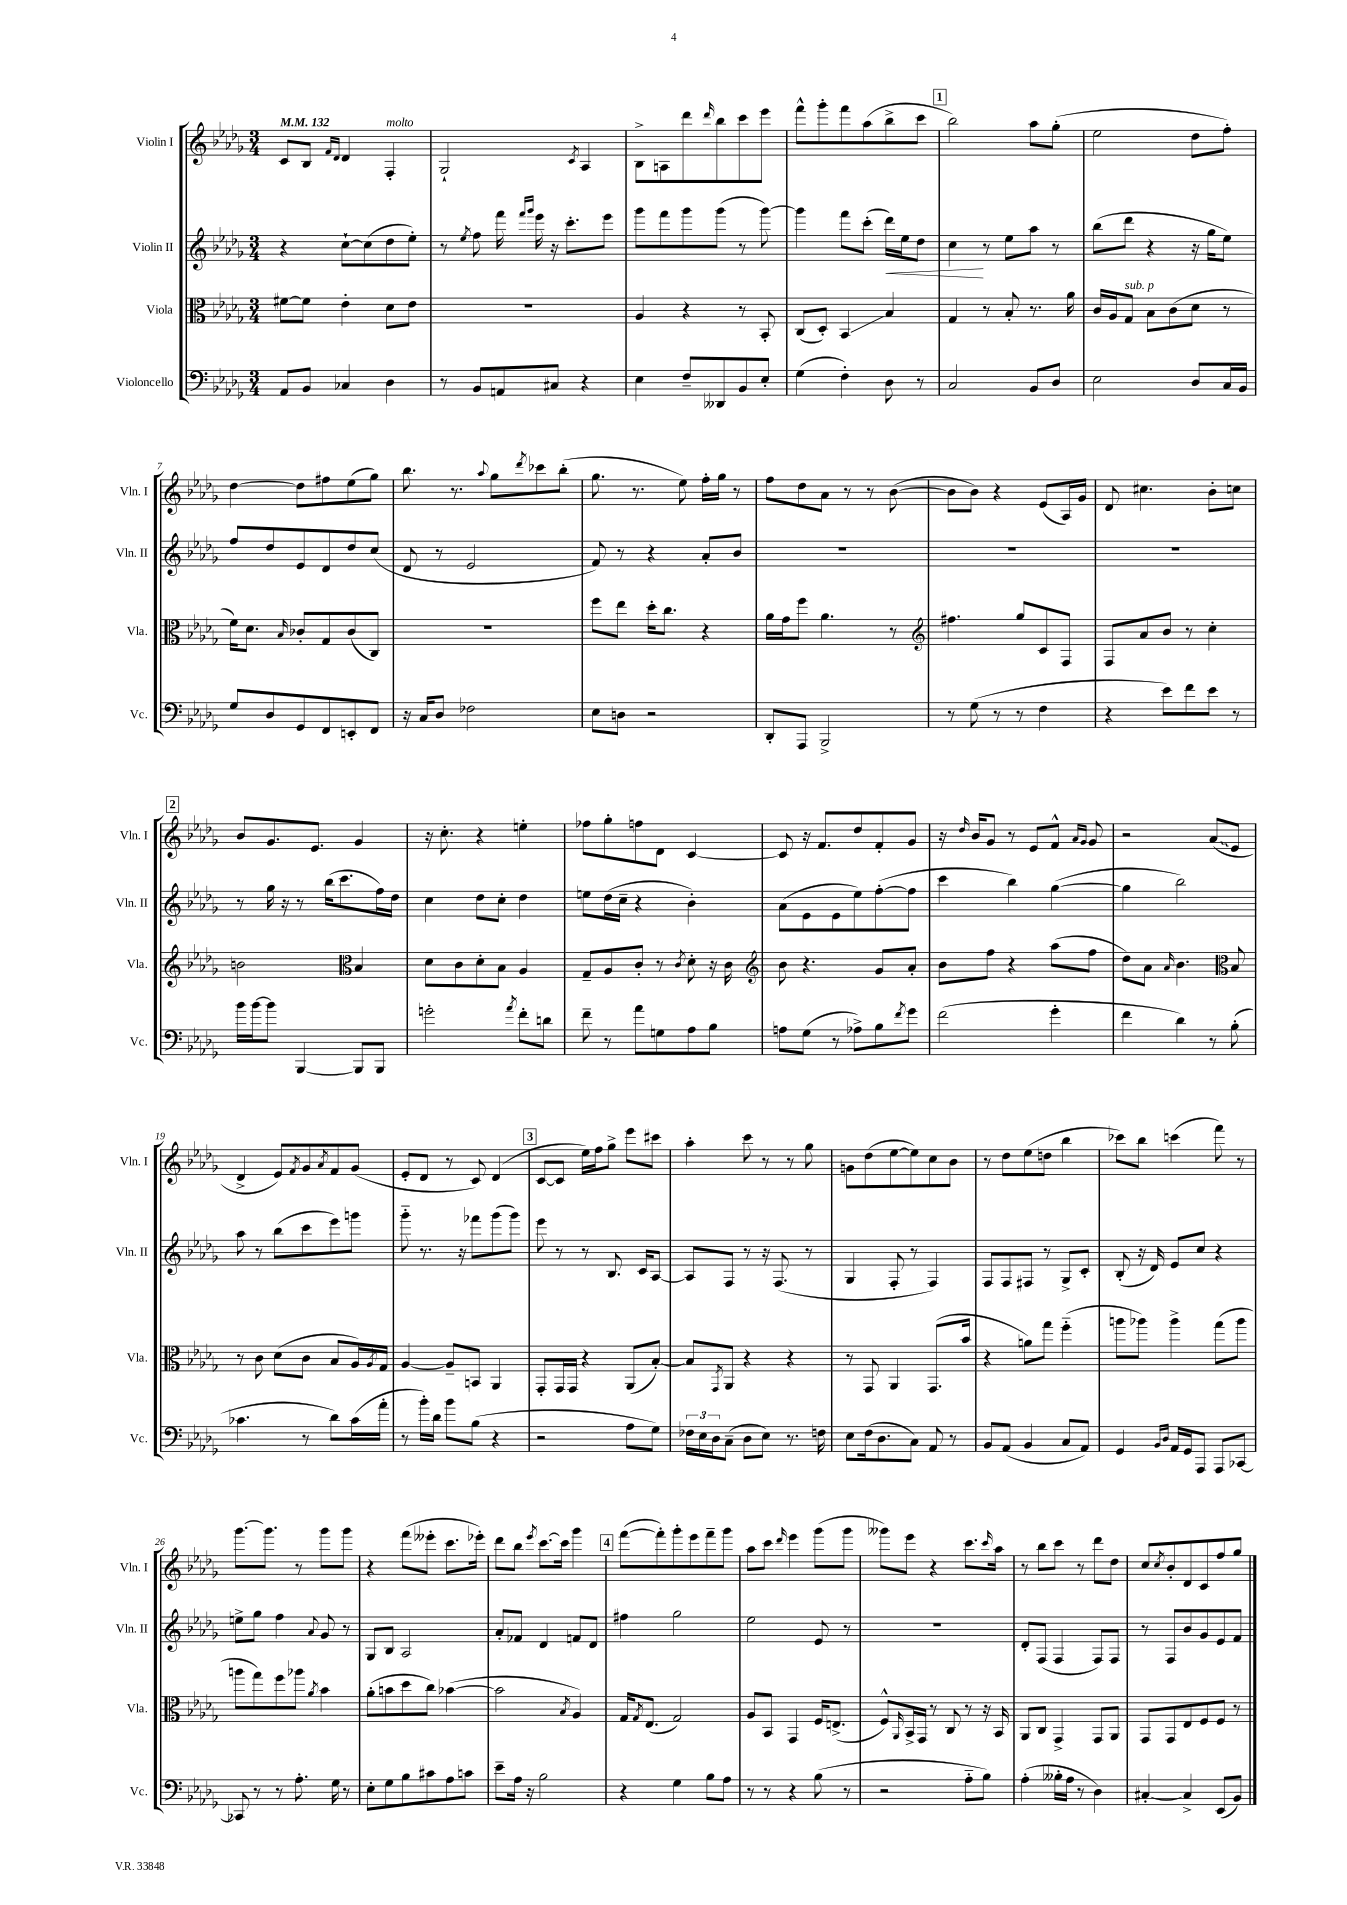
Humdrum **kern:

**kern	**kern	**kern	**kern
*staff4	*staff3	*staff2	*staff1
*clefF4	*clefC3	*clefG2	*clefG2
*k[b-e-a-d-g-]	*k[b-e-a-d-g-]	*k[b-e-a-d-g-]	*k[b-e-a-d-g-]
*M3/4	*M3/4	*M3/4	*M3/4
*MM132	*MM132	*MM132	*MM132
8AA-	[8f#	4r	8c
8BB-	8f#]	.	8B-
.	.	.	16qqf
.	.	.	16qqd-
4C-	4e-'	[8cc`	4d-
.	.	(8cc]	.
4D-	8d-	8dd-	4F'
.	8e-	8ee-')	.
=	=	=	=
8r	2.r	8r	2G-`
.	.	8qee-	.
8BB-	.	8ff	.
8AA	.	16fff	.
.	.	16qqfff	.
.	.	16qqggg-	.
.	.	16eee-	.
8C#	.	16r	.
.	.	8.ccc'	.
.	.	.	8qc
4r	.	.	4A-
.	.	8eee-	.
=	=	=	=
4E-	4A-	8ggg-	8B-^
.	.	8fff	8A
8F~	4r	8ggg-	8ddd-
.	.	.	16qqddd-
8DD--	.	(8ggg-	8bb-
8BB-	8r	8r	8ccc
8E-'	8BB-'	[8ggg-)	8eee-
=	=	=	=
(4G-	(8C	4ggg-]	8fff^^
.	8D-')	.	8ggg-'
4F')	4BB-	8fff	8fff
.	.	(8ccc'	(8aa-
8D-	4B-	16ddd-)	8bb-^
.	.	16ee-	.
8r	.	8dd-	8ccc
=	=	=	=
2C	4G-	4cc	2bb-)
.	8r	8r	.
.	8B-'	8ee-	.
8BB-	8.r	8aa-	8aa-
8D-	.	8r	(8gg-'
.	16a-	.	.
=	=	=	=
2E-	16c	(8bb-	2ee-
.	16A-	.	.
.	8G-	8ddd-	.
.	8B-	4r	.
.	(8c	.	.
8D-	8d-	16r	8dd-
.	.	16gg-	.
16C	8r	8ee-)	8ff')
16BB-	.	.	.
=	=	=	=
8G-	16f)	8ff	[4dd-
.	8.d-	.	.
8D-	.	8dd-	.
.	16qqB-	.	.
8GG-	8c-'	8e-	8dd-]
8FF	8G-	8d-	8ff#
8EE'	(8c-	8dd-	(8ee-
8FF	8C)	(8cc	8gg-)
=	=	=	=
16r	2.r	8d-	8.bb-
16C	.	.	.
8D-	.	8r	.
.	.	.	8.r
2F-	.	2e-	.
.	.	.	8qqaa-
.	.	.	8gg-
.	.	.	8qddd-
.	.	.	8ccc-
.	.	.	(8bb-'
=	=	=	=
8E-	8ff	8f)	8.gg-
8D	8ee-	8r	.
.	.	.	8.r
2r	16dd-'	4r	.
.	8.cc	.	.
.	.	.	8ee-)
.	4r	8a-'	16ff'
.	.	.	16gg-
.	.	8b-	8r
=	=	=	=
8DD-'	16a-	2.r	8ff
.	16g-	.	.
8AAA-	8ff	.	8dd-
2BBB-^	4.a-	.	8a-
.	.	.	8r
.	.	.	8r
.	8r	.	([8b-
=	=	=	=
*	*clefG2	*	*
8r	4.ff#	2.r	8b-]
(8G-	.	.	8b-)
8r	.	.	4r
8r	8gg-	.	.
4F	8c	.	(8e-
.	8F	.	16A-)
.	.	.	16g-
=	=	=	=
4r	8F	2.r	8d-
.	8a-	.	4.cc#
8e-)	8b-	.	.
8f	8r	.	.
8e-	4cc'	.	8b-'
8r	.	.	8cc
=	=	=	=
16b-	2b	8r	8b-
[16b-	.	.	.
8b-]	.	16gg-	8.g-
.	.	16r	.
[4BBB-	.	8r	.
.	.	.	8.e-
.	.	(16bb-	.
.	.	8.ccc	.
*	*clefC3	*	*
8BBB-]	4B-	.	4g-
8BBB-	.	16ff)	.
.	.	16dd-	.
=	=	=	=
2g'	8d-	4cc	16r
.	.	.	8.cc'
.	8c	.	.
.	8d-'	8dd-	4r
.	8B-	8cc'	.
8qa-	.	.	.
8f'	4A-	4dd-	4ee'
8d	.	.	.
=	=	=	=
8f~	8G-~	8ee	8ff-
8r	8A-	(16dd-	8gg-'
.	.	16cc~	.
8a-	8c'	4r	8ff
8G	8r	.	8d-
.	8qc	.	.
8A-	8d-'	4b-')	[4c
8B-	16r	.	.
.	16c	.	.
=	=	=	=
*	*clefG2	*	*
8A	8b-	(8a-	8c]
(8G-	4.r	8e-	16r
.	.	.	8.f
8r	.	8e-	.
8A-^)	.	8ee-)	8dd-
8B-	8g-	([8ff'	8f'
8qf	.	.	.
8g-	8a-'	8ff]	8g-
=	=	=	=
(2f	8b-	4ccc	16r
.	.	.	16qqdd-
.	.	.	16b-
.	8ff	.	8g-
.	4r	4bb-)	8r
.	.	.	8e-
4g-'	(8aa-	([4gg-	8f^^
.	.	.	16qqa-
.	.	.	16qqg-
.	8ff	.	8g-
=	=	=	=
4f	8dd-)	4gg-]	2r
.	8a-	.	.
.	16qqa-	.	.
4d-)	4.b-	2bb-)	.
8r	.	.	(8a-
*	*clefC3	*	*
(8B-'	8B-	.	8e-
=	=	=	=
4.c-	8r	8aa-	4d-^
.	8c	8r	.
.	(8d-	(8bb-	8e-)
.	.	.	8qf
8r	8c	8ccc	8g-
.	.	.	8qa-
8d-)	8B-	8eee-)	8f
(16c-	16A-)	8ggg	(8g-
.	8qA-	.	.
16a-'	16G-	.	.
=	=	=	=
8r	[4A-	8ggg-'~	8e-'
16b-')	.	8.r	8d-
16d-	.	.	.
8b-	8A-~]	.	8r
.	.	16r	.
(8B-	8BB	8fff-	8c)
4r	4AA-	(8ggg-	(4d-
.	.	8ggg-)	.
=	=	=	=
2r	8GG-'	8eee-	[8c
.	16GG-	8r	8c]
.	16GG-	.	.
.	4r	8r	16ee-)
.	.	.	16ff
.	.	8.B-	8gg-^
8A-	(8AA-	.	8eee-
.	.	16c	.
8G-)	[8B-')	[8A-	8ccc#
=	=	=	=
24F-	8B-]	8A-]	4aa-'
24E-	.	.	.
24D-	.	.	.
.	8qGG-	.	.
(8C~	8AA-	8F	.
8D-	4r	8r	8ccc
8E-)	.	16r	8r
.	.	(8.F	.
8.r	4r	.	8r
.	.	8r	8gg-
16F	.	.	.
=	=	=	=
8E-	8r	4G-	8g
(16F	8GG-	.	(8dd-
8.D-	.	.	.
.	4AA-	8F'	[8ee-
8C)	.	8r	8ee-])
8AA-	(8.GG-	4F)	8cc
8r	.	.	8b-
.	16b-	.	.
=	=	=	=
8BB-	4r	8F	8r
(8AA-	.	8F	8dd-
4BB-	8a)	8F#	(8ee-
.	8gg-	8r	8dd
8C	(4ff'~	8G-^	4bb-
8AA-)	.	8c'	.
=	=	=	=
4GG-	8aa	(8B-'	8ccc-)
.	8aa-)	16r	8bb-
.	.	16d-)	.
16qqBB-	.	.	.
16qqD-	.	.	.
16AA-	4aa-^	8e-	(4ccc
16GG-	.	.	.
8AAA-	.	8cc	.
8AAA-	(8gg-	4r	8fff)
[8CC-	8aa-	.	8r
=	=	=	=
8CC-]	8aa	8ee^	[8.ggg-
8r	8gg-)	8gg-	.
.	.	.	8.ggg-]
8r	8ff	4ff	.
8.A-'	8aa-	.	8r
.	8qa-	8qqa-	.
.	4b-	8g-	8ggg-
16G-	.	.	.
8r	.	8r	8ggg-
=	=	=	=
8E-'	(8a-'	8G-	4r
8G-	8b	8B-	.
8B-	8dd-	2A-	(8fff
8c#	8cc)	.	8eee--'
8A-	([4b-	.	8.ccc
8c	.	.	.
.	.	.	16eee-')
=	=	=	=
8e-~	2b-]	8a-'	8ddd-
16A-	.	8f-	8bb-
16r	.	.	.
.	.	.	8qeee-
2B-	.	4d-	[8.ccc
.	.	.	16ccc]
.	8qB-	.	.
.	4A-)	8f	4ggg-
.	.	8d-	.
=	=	=	=
4r	16G-	4ff#	([8fff
.	8qG-	.	.
.	(8.E-	.	.
.	.	.	8fff'])
4G-	2G-)	2gg-	8ggg-'
.	.	.	8eee-
8B-	.	.	8fff~
8A-	.	.	8ggg-
=	=	=	=
8r	8A-	2ee-	8aa-
8r	8BB-	.	8ccc
.	.	.	16qqddd-
4r	4GG-	.	4eee-
(8B-	16F	8e-	(8ggg-
.	(8.E^	.	.
8r	.	8r	8ggg-
=	=	=	=
2r	8F^^)	2.r	8ggg--)
.	16qqAA-	.	.
.	16BB-^	.	8eee-
.	16GG-	.	.
.	8r	.	4r
.	8C	.	.
8A-'~	8r	.	8.ccc
8B-)	16r	.	.
.	.	.	16qqccc
.	16BB-	.	16aa-
=	=	=	=
(4A-'	8AA-	8d-'	8r
.	8C	(8F	8bb-
16B--'	4GG-^	4F	8ccc
16A-	.	.	.
8r	.	.	8r
4D-)	8GG-	8F)	8ddd-
.	8AA-	8F	8dd-
=	=	=	=
[4C#'	8GG-	8r	8cc
.	.	.	8qcc
.	8GG-	8F	8b-'
4C#^]	8E-	8b-	8d-
.	8F	8g-	8c
(8EE-	8F	8e-	8ff
8BB-)	8r	8f	8gg-
==	==	==	==
*-	*-	*-	*-
